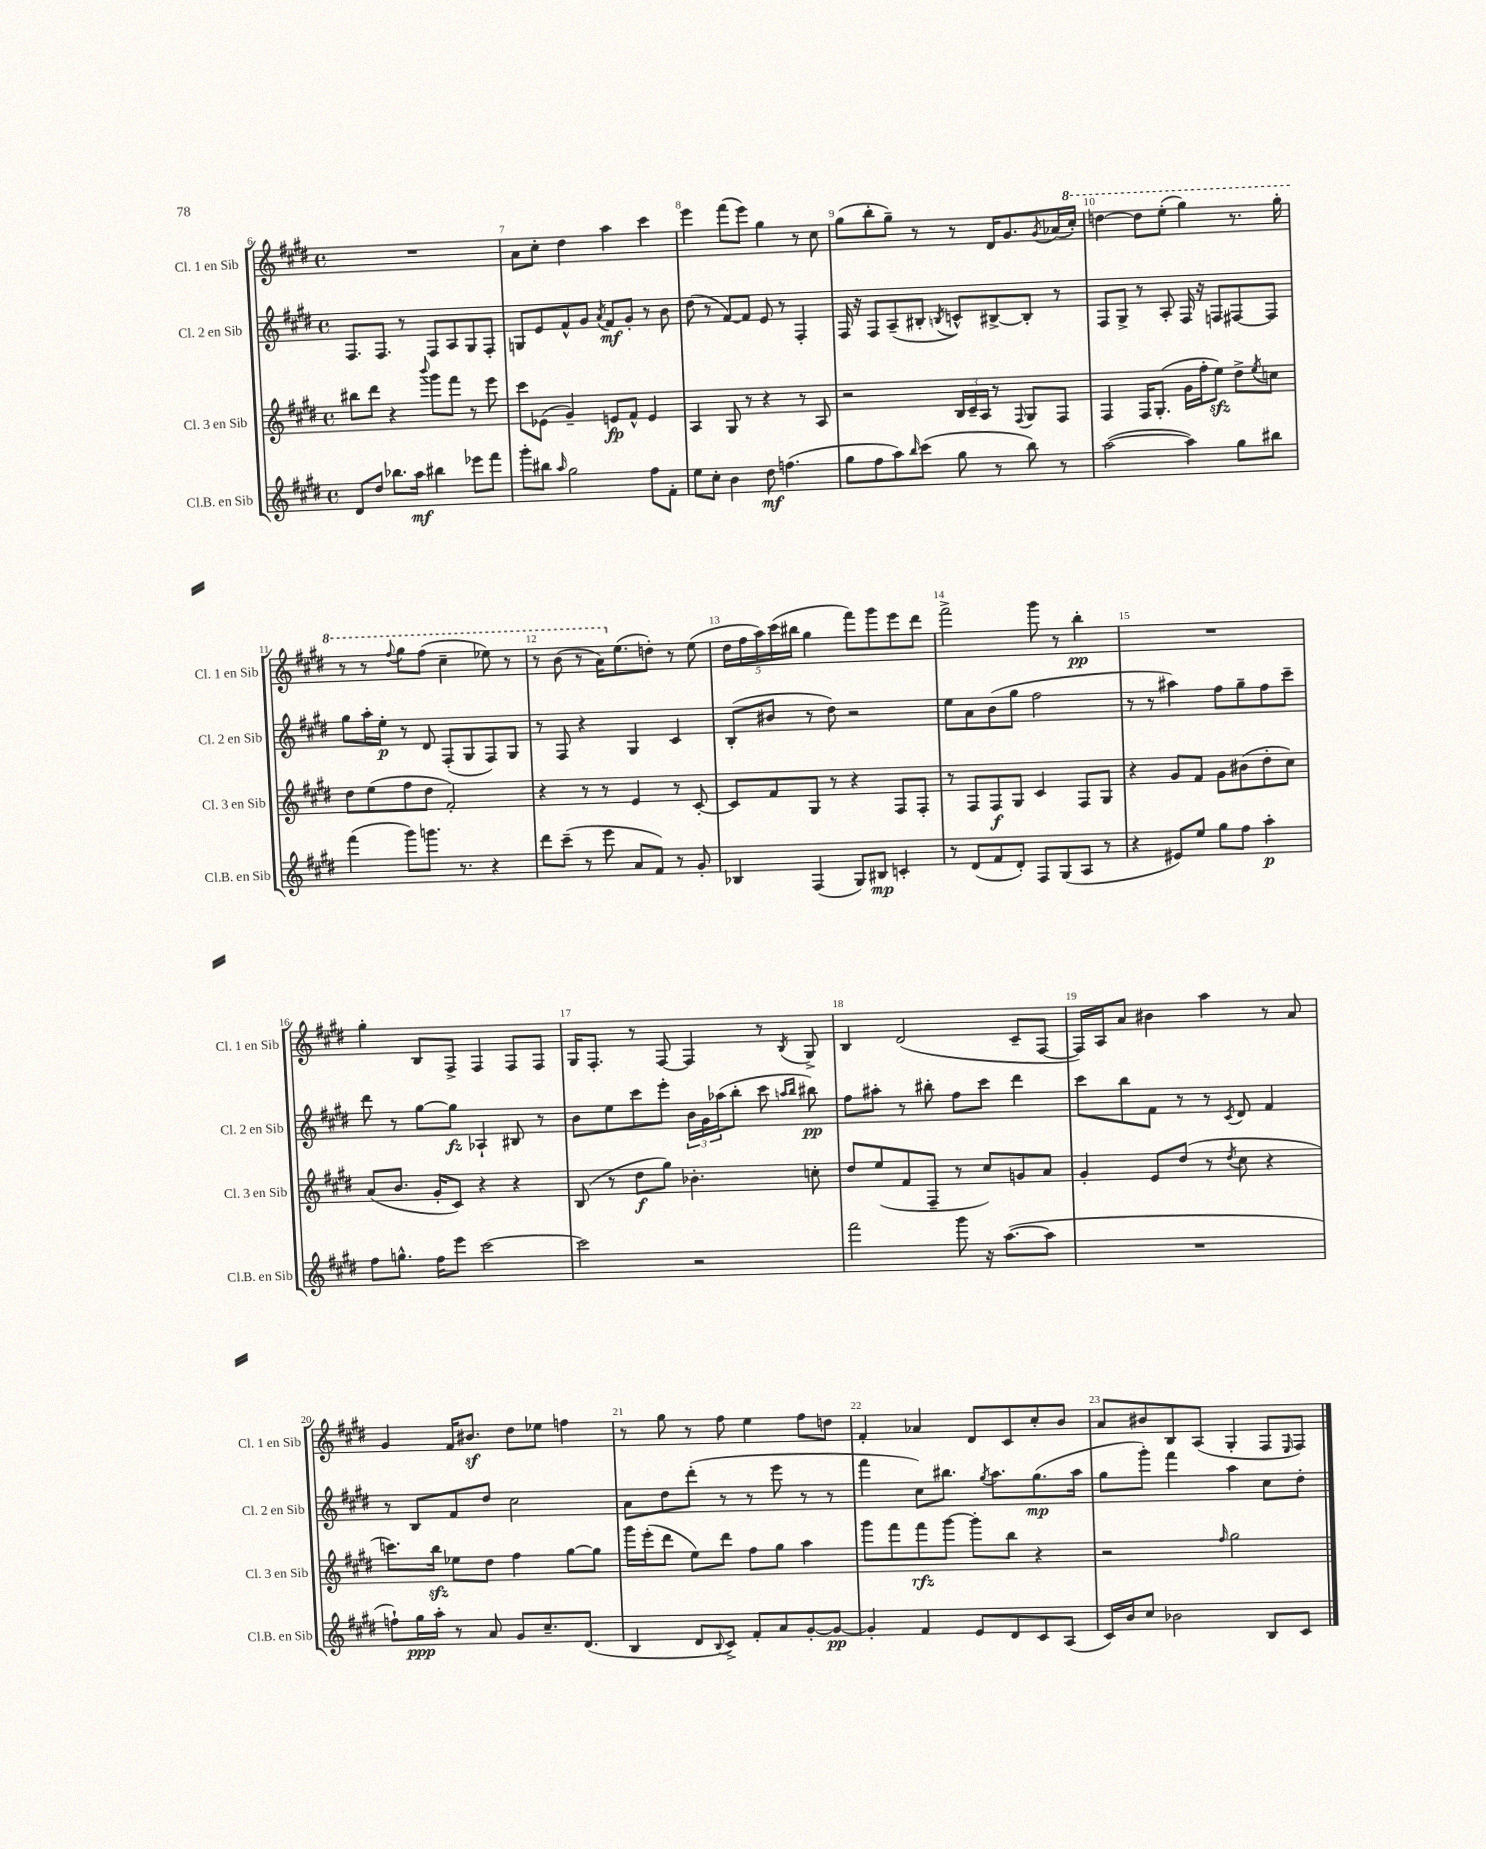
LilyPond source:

<<
\new StaffGroup <<
\new Staff = "s0" \with { instrumentName = "Cl. 1 en Sib" shortInstrumentName = "Cl. 1 en Sib" } {
    \clef treble \key e \major \defaultTimeSignature \time 4/4
    R1 |
    a'8 cis''8-. dis''4 a''4 cis'''4 |
    e'''4 fis'''8( e'''8) gis''4 r8 cis''8 |
    gis''8( b''8-. gis''8--) r8 r8 dis'16 gis'8. \acciaccatura { gis'8 } aes'16( \ottava #1 cis'''16-.) |
    d'''4~ d'''8 e'''8-.( gis'''4) r8. gis'''16-. |
    r8 r8 \appoggiatura { fis'''8 } gis'''8 fis'''8( cis'''4-- ees'''8) r8 |
    r8 b''8( r8 a''16) \ottava #0 e''8.( d''8-.) r8 e''8( |
    \tuplet 5/4 { dis''16 fis''16 a''16) cis'''16( bis''16 } gis''4 fis'''8) gis'''8 e'''8 dis'''8 |
    fis'''2-> gis'''8 r8 b''4-.\pp |
    R1 |
    gis''4-. b8 fis8-> fis4 fis8 fis8 |
    gis16 fis8.-. r8 fis8~ fis4 r8 \acciaccatura { b8 } gis8-> |
    b4 dis'2( cis'8-- fis8~ |
    fis16) a16 a'8 bis'4 a''4 r8 a'8 |
    gis'4 fis'16 bis'8.\sf dis''8 ees''8 f''4 |
    r8 gis''8 r8 fis''8 e''4 fis''8 d''8 |
    fis'4-. aes'4 dis'8 cis'8 cis''8-. b'8 |
    a'8 bis'8 b8 a8( gis4-. fis8 \grace { e16 } fis8) \bar "|." |
}
\new Staff = "s1" \with { instrumentName = "Cl. 2 en Sib" shortInstrumentName = "Cl. 2 en Sib" } {
    \clef treble \key e \major \defaultTimeSignature \time 4/4
    fis8. fis8. r8 fis8 a8 gis8 fis8-. |
    g8 e'8 fis'8-^ gis'8 \acciaccatura { a'8 } fis'8\mf gis'8-. r8 b'8 |
    dis''8( r8 fis'8~) fis'8 e'8 r8 fis4-. |
    fis16 r16 fis8 a8--( bis8-. \acciaccatura { b8 } c'8-^) bis8~-> bis8-. r8 |
    fis8 gis8-> r8 a8-. fis16 r16 f8 fis8~ fis8 |
    gis''8 a''16-. e''16-.\p r8 dis'8 fis8-.( gis8 fis8) gis8 |
    r8 fis8 r4 gis4 cis'4 |
    b8-.( bis'8 r8 dis''8) r2 |
    e''8 a'8 b'8( gis''8 fis''2 |
    r8 r8 ais''4) fis''8 gis''8-- fis''8 cis'''8-- |
    dis'''8 r8 gis''8~ gis''8\fz aes4-! bis8 r8 |
    b'8 e''8 cis'''8 e'''8-. \tuplet 3/2 { b'16 gis'16 aes''16( } b''8-. cis'''8 \grace { a''16 b''16 } bis''8\pp) |
    fis''8 ais''8-. r8 bis''8-. fis''8 cis'''8 dis'''4 |
    cis'''8 b''8 fis'8 r8 r8 \acciaccatura { cis'8 } dis'8 fis'4 |
    r8 b8 fis'8 dis''8 cis''2 |
    a'8 dis''8 dis'''8-.( r8 r8 e'''8 r8 r8 |
    fis'''4 cis''8) bis''8. \acciaccatura { gis''8 } a''8. gis''8.\mp( a''16 |
    gis''8 gis'''8-.) fis'''4 a''4 cis''8 dis''8-. \bar "|." |
}
\new Staff = "s2" \with { instrumentName = "Cl. 3 en Sib" shortInstrumentName = "Cl. 3 en Sib" } {
    \clef treble \key e \major \defaultTimeSignature \time 4/4
    bis''8 dis'''8 r4 \appoggiatura { b'''8 } gis'''8 fis'''8 r8 e'''8 |
    cis'''8 ees'8( gis'4--) e'8\fp fis'8-^ e'4 |
    a4 gis8 r8 r4 r8 a8 |
    r2 \tuplet 3/2 { b16 cis'16-- a16 } r8 \appoggiatura { fis8 } gis8 fis8 |
    fis4 fis16 gis8.-.( gis'16 fis''16-. e''8\sfz) dis''8-> \acciaccatura { e''8 } c''8 |
    dis''8 e''8( fis''8 dis''8 fis'2-.) |
    r4 r8 r8 e'4 r8 cis'8~-. |
    cis'8 fis'8 gis8 r8 r4 fis8 fis8-. |
    r8 fis8 fis8\f gis8 cis'4 fis8 gis8 |
    r4 gis'8 fis'8 gis'8 bis'8( dis''8-. cis''8) |
    a'8( b'8. gis'16-. cis'8) r4 r4 |
    b8( r8 dis''8\f gis''8) bes'4.-. c''8-. |
    dis''8 e''8( fis'8 fis8-- r8 cis''8) g'8 a'8 |
    gis'4-. e'8 dis''8( r8 \acciaccatura { dis''8 } cis''8 r4 |
    c'''8.) b''16\sfz ees''8 dis''8 fis''4 gis''8~ gis''8 |
    gis'''16 e'''16-.( dis'''8 e''8) dis'''8 fis''8 gis''8 a''4 |
    gis'''8 fis'''8 fis'''8\rfz gis'''8~ gis'''8-. b''8 r4 |
    r2 \grace { fis''16 } gis''2 \bar "|." |
}
\new Staff = "s3" \with { instrumentName = "Cl.B. en Sib" shortInstrumentName = "Cl.B. en Sib" } {
    \clef treble \key e \major \defaultTimeSignature \time 4/4
    dis'8 dis''8 bes''8. a''16\mf bis''4 ees'''8 fis'''8 |
    gis'''8-. bis''8 \grace { a''16 } gis''2 fis''8 fis'8-. |
    e''8 cis''8-. b'4 dis''8\mf f''4.( |
    gis''8 fis''8 a''8) \grace { b''16 } cis'''8( gis''8 r8 b''8) r8 |
    a''2~( a''4) gis''8 bis''8 |
    fis'''4( gis'''8) g'''8. r8. r4 |
    dis'''8 cis'''8--( r8 e'''8 a'8 fis'8) r8 gis'8-. |
    bes4 fis4( gis8) bis8\mp c'4-. |
    r8 dis'8( fis'8 dis'8-.) fis8 gis8( a8 r8 |
    r4 eis'8) e''8 gis''8 fis''8 a''4-.\p |
    fis''8 g''8.-^ fis''16 e'''8 cis'''2~ |
    cis'''2 r2 |
    fis'''2 gis'''8 r16 a''8.~( a''8 |
    R1 |
    f''8-!) gis''16\ppp a''16-. r8 a'8 gis'8 cis''8.-- dis'8.( |
    b4 dis'8 \appoggiatura { b8 } cis'8->) fis'8-. a'8 gis'8~-. gis'8~\pp |
    gis'4-. fis'4 e'8 dis'8 cis'8 a8( |
    cis'16) b'16 cis''8 bes'2 b8 cis'8 \bar "|." |
}
>>
>>
\layout { \context { \Score currentBarNumber = #6 \override BarNumber.break-visibility = ##(#f #t #t) barNumberVisibility = #all-bar-numbers-visible } }
